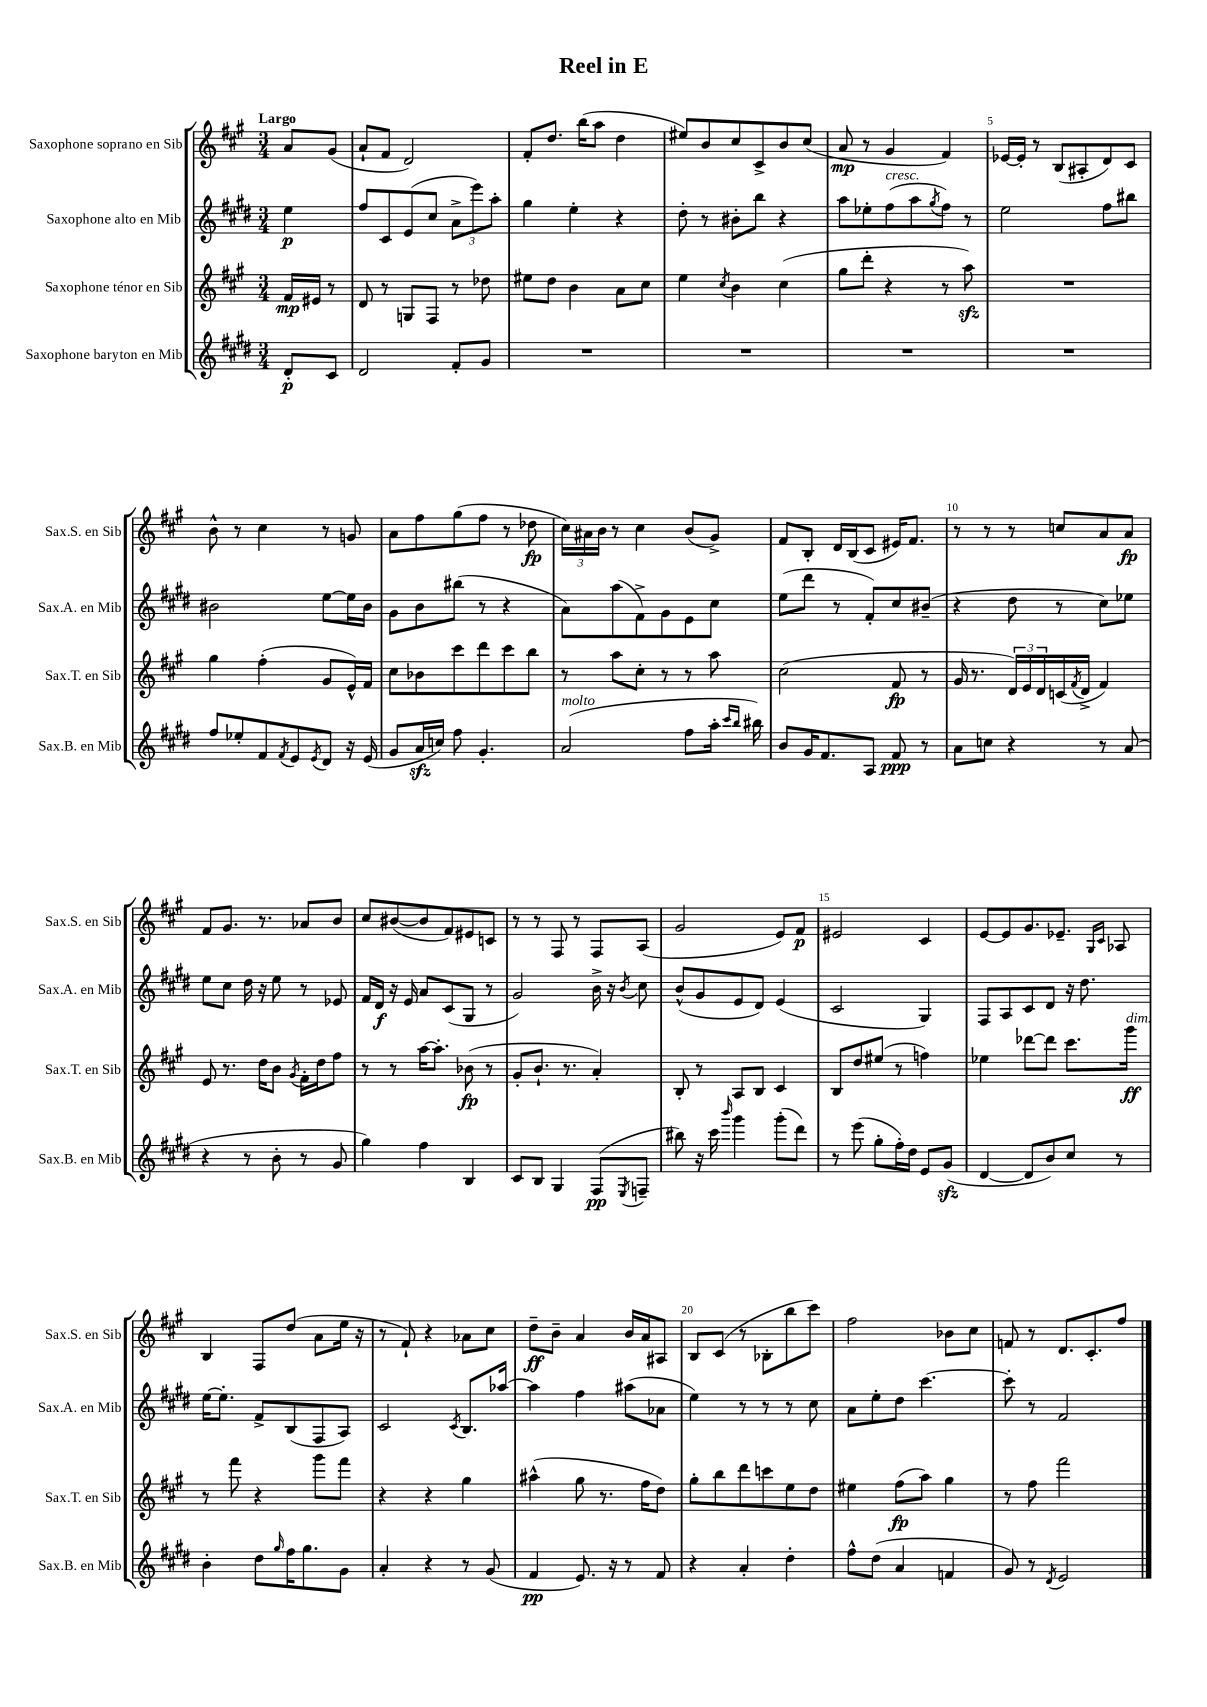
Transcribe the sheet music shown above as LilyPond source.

\header { title = "Reel in E" }
<<
\new StaffGroup <<
\new Staff = "s0" \with { instrumentName = "Saxophone soprano en Sib" shortInstrumentName = "Sax.S. en Sib" } {
    \clef treble \key a \major \numericTimeSignature \time 3/4 \partial 4 \tempo "Largo"
    a'8 gis'8( |
    a'8-! fis'8 d'2) |
    fis'8-. d''8. b''16( a''8 d''4 |
    eis''8) b'8 cis''8 cis'8-> b'8 cis''8( |
    a'8\mp r8 gis'4 fis'4) |
    ees'16~ ees'16-. r8 b8( ais8-. d'8) cis'8 |
    b'8-^ r8 cis''4 r8 g'8 |
    a'8 fis''8 gis''8( fis''8 r8 des''8\fp |
    \tuplet 3/2 { cis''16) ais'16 b'16 } r8 cis''4 b'8( gis'8->) |
    fis'8 b8-. d'16 b16( cis'8 eis'16) fis'8. |
    r8 r8 r8 c''8 a'8 a'8\fp |
    fis'8 gis'8. r8. aes'8 b'8 |
    cis''8 bis'8~( bis'8 fis'8) eis'8 c'8 |
    r8 r8 fis8 r8 fis8 a8( |
    gis'2 e'8) fis'8\p |
    eis'2 cis'4 |
    e'8~ e'8 gis'8. ees'8.-- \grace { gis16 cis'16 } aes8 |
    b4 fis8 d''8( a'8 e''16 r16 |
    r8 fis'8-!) r4 aes'8 cis''8 |
    d''8--\ff b'8-- a'4 b'16 a'16 ais8 |
    b8 cis'8( r8 bes8-. b''8 cis'''8) |
    fis''2 bes'8 cis''8 |
    f'8 r8 d'8. cis'8.-. fis''8 \bar "|." |
}
\new Staff = "s1" \with { instrumentName = "Saxophone alto en Mib" shortInstrumentName = "Sax.A. en Mib" } {
    \clef treble \key e \major \numericTimeSignature \time 3/4 \partial 4
    e''4\p |
    fis''8 cis'8 e'8( cis''8 \tuplet 3/2 { a'8-> e'''8) a''8-. } |
    gis''4 e''4-. r4 |
    dis''8-. r8 bis'8-. b''8 r4 |
    a''8 ees''8-. fis''8^\markup { \italic "cresc." }( a''8 \acciaccatura { gis''8 } fis''8) r8 |
    e''2 fis''8 bis''8 |
    bis'2 e''8~ e''16 bis'16 |
    gis'8 b'8 bis''8( r8 r4 |
    a'8) a''8( fis'8->) gis'8 e'8 cis''8 |
    e''8( dis'''8 r8 fis'8-.) cis''8 bis'8--( |
    r4 dis''8 r8 cis''8) ees''8 |
    e''8 cis''8 dis''16 r16 e''8 r8 ees'8 |
    fis'16 dis'16\f r16 e'16 a'8 cis'8( gis8 r8 |
    gis'2) b'16-> r16 \acciaccatura { b'8 } cis''8 |
    b'8-^( gis'8 e'8 dis'8) e'4( |
    cis'2 gis4) |
    fis8 a8 cis'8 dis'8 r16 dis''8. |
    e''16~ e''8.-. fis'8-> b8( fis8 a8) |
    cis'2 \acciaccatura { cis'8 } b8. aes''16~ |
    aes''4 fis''4 ais''8( aes'8 |
    e''4) r8 r8 r8 cis''8 |
    a'8 e''8-. dis''8 cis'''4.~ |
    cis'''8-. r8 fis'2 \bar "|." |
}
\new Staff = "s2" \with { instrumentName = "Saxophone ténor en Sib" shortInstrumentName = "Sax.T. en Sib" } {
    \clef treble \key a \major \numericTimeSignature \time 3/4 \partial 4
    fis'16\mp eis'16 r8 |
    d'8 r8 g8 fis8 r8 des''8 |
    eis''8 d''8 b'4 a'8 cis''8 |
    e''4 \acciaccatura { cis''8 } b'4 cis''4( |
    gis''8 d'''8-. r4 r8 a''8\sfz) |
    R2. |
    gis''4 fis''4-.( gis'8 e'16-^) fis'16 |
    cis''8 bes'8 cis'''8 d'''8 cis'''8 b''8 |
    r8 a''8 cis''8-. r8 r8 a''8 |
    cis''2( fis'8\fp r8 |
    gis'16 r8. \tuplet 3/2 { d'16) e'16 d'16 } c'16( \acciaccatura { fis'8 } d'16-> fis'4) |
    e'8 r8. d''16 b'8 \acciaccatura { gis'8 } fis'16-. d''16 fis''8 |
    r8 r8 a''16~ a''8.-. bes'8\fp( r8 |
    gis'8-. b'8.-! r8. a'4-.) |
    b8-. r8 a8 b8 cis'4 |
    b8 d''8 eis''8( r8 f''4) |
    ees''4 des'''8~ des'''8 cis'''8. gis'''16\ff^\markup { \italic "dim." } |
    r8 fis'''8 r4 gis'''8 fis'''8 |
    r4 r4 gis''4 |
    ais''4-^( gis''8 r8. fis''16 d''8) |
    gis''8-. b''8 d'''8 c'''8 e''8 d''8 |
    eis''4 fis''8\fp( a''8) gis''4 |
    r8 fis''8 fis'''2 \bar "|." |
}
\new Staff = "s3" \with { instrumentName = "Saxophone baryton en Mib" shortInstrumentName = "Sax.B. en Mib" } {
    \clef treble \key e \major \numericTimeSignature \time 3/4 \partial 4
    dis'8-.\p cis'8 |
    dis'2 fis'8-. gis'8 |
    R2. |
    R2. |
    R2. |
    R2. |
    fis''8 ees''8-. fis'8 \acciaccatura { fis'8 } e'8 \acciaccatura { e'8 } dis'8 r16 e'16( |
    gis'8 a'16\sfz c''16) fis''8 gis'4.-. |
    a'2^\markup { \italic "molto" }( fis''8 a''16-. \grace { cis'''16 b''16 } bis''16) |
    b'8 gis'16 fis'8. a8 fis'8\ppp r8 |
    a'8 c''8 r4 r8 a'8( |
    r4 r8 b'8-. r8 gis'8 |
    gis''4) fis''4 b4 |
    cis'8 b8 gis4 fis8\pp( \acciaccatura { e8 } f8-- |
    bis''8) r16 cis'''16 \grace { b'''16 } gis'''4 gis'''8-.( dis'''8) |
    r8 e'''8( gis''8-. fis''16-.) dis''16 e'8 gis'8\sfz( |
    dis'4~ dis'8 b'8) cis''8 r8 |
    b'4-. dis''8 \grace { gis''16 } fis''16 gis''8. gis'8 |
    a'4-. r4 r8 gis'8( |
    fis'4\pp e'8.) r16 r8 fis'8 |
    r4 a'4-. dis''4-. |
    fis''8-^ dis''8( a'4 f'4 |
    gis'8) r8 \acciaccatura { dis'8 } e'2 \bar "|." |
}
>>
>>
\layout { \context { \Score \override BarNumber.break-visibility = ##(#f #t #t) barNumberVisibility = #(every-nth-bar-number-visible 5) } }
